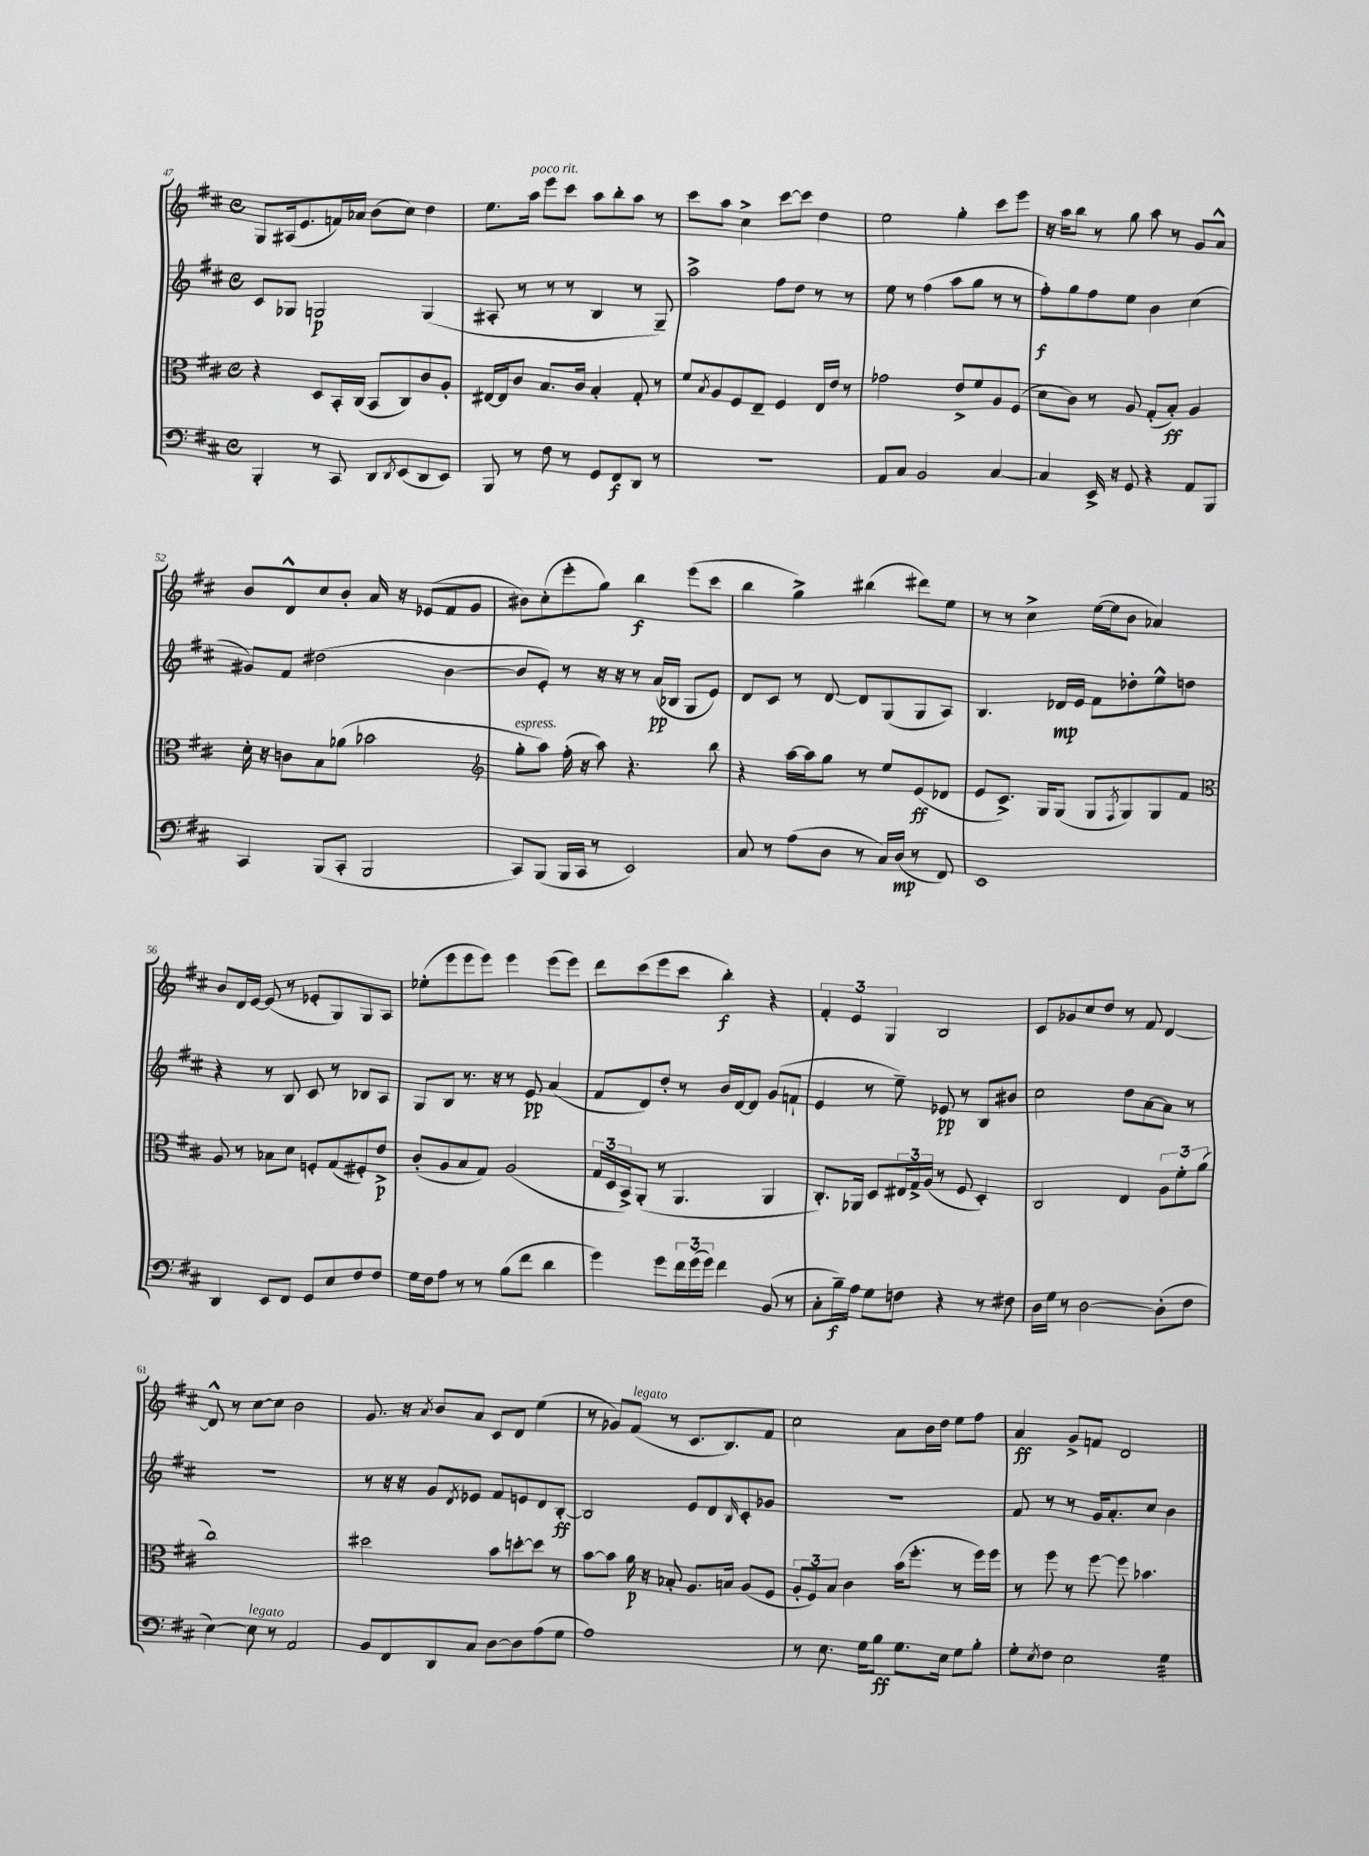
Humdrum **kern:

**kern	**dynam	**kern	**dynam	**kern	**dynam	**kern	**dynam
*part4	*part4	*part3	*part3	*part2	*part2	*part1	*part1
*staff4	*staff4	*staff3	*staff3	*staff2	*staff2	*staff1	*staff1
*clefF4	*	*clefC3	*	*clefG2	*	*clefG2	*
*k[f#c#]	*	*k[f#c#]	*	*k[f#c#]	*	*k[f#c#]	*
*M4/4	*	*M4/4	*	*M4/4	*	*M4/4	*
*met(c)	*	*met(c)	*	*met(c)	*	*met(c)	*
=47	=47	=47	=47	=47	=47	=47	=47
4BBB'/	.	4r	.	8c#/L	.	8G/L	.
.	.	.	.	8G-X/J	.	(16A#X/k	.
.	.	.	.	.	.	8.e/	.
8r	.	8D/L	.	2Gn/	p	.	.
8CC#/	.	16BB'/L	.	.	.	16fn/L)	.
.	.	(16C#/JJ	.	.	.	16a-X/JJ	.
8DD/L	.	8BB/L	.	.	.	(8b\L	.
8qDD/	.	.	.	.	.	.	.
(8EE/	.	8C#/)	.	.	.	8cc#\J)	.
8DD/	.	8c#/	.	(4G/	.	4dd\	.
8EE/J)	.	8A'/J	.	.	.	.	.
=48	=48	=48	=48	=48	=48	=48	=48
8BBB/	.	[16E#X/LL	.	8A#X'/	.	8.ee\L	.
.	.	16E#/J]	.	.	.	.	.
8r	.	8c#/J	.	8r	.	.	.
!	!	!	!	!	!	!LO:TX:a:i:t=poco rit.	!
.	.	.	.	.	.	16aa\Jk	.
8F#\	.	8.B/L	.	8r	.	8eee\L	.
8r	.	.	.	8r	.	8ccc#\J	.
.	.	16c#/Jk	.	.	.	.	.
8GG/L	.	4B'/	.	4B/	.	8aa\L	.
8FF#/	f	.	.	.	.	8bb'\	.
8DD/J	.	8G'/	.	8r	.	8aa\J	.
8r	.	8r	.	8G~/)	.	8r	.
=49	=49	=49	=49	=49	=49	=49	=49
1r	.	8f#/L	.	2aa^\	.	8ccc#\L	.
.	.	8qB/	.	.	.	.	.
.	.	8A/	.	.	.	8aa\J	.
.	.	8F#/	.	.	.	4cc#^\	.
.	.	8E~/J	.	.	.	.	.
.	.	4F#/	.	8ff#\L	.	[8ccc#\L	.
.	.	.	.	8dd\J	.	8ccc#\J]	.
.	.	16E/LL	.	8r	.	4dd\	.
.	.	16e/JJ	.	.	.	.	.
.	.	8r	.	8r	.	.	.
=50	=50	=50	=50	=50	=50	=50	=50
8AA/L	.	2g-X\	.	8ee\	.	2ee\	.
8C#/J	.	.	.	8r	.	.	.
2BB/	.	.	.	(4ff#\	.	.	.
.	.	8e^/L	.	8aa\L	.	4gg'\	.
.	.	8f#/	.	8gg\J	.	.	.
[4C#/	.	8A/	.	8r	.	8ccc#\L	.
.	.	(8F#/J	.	8r	.	8eee\J	.
=51	=51	=51	=51	=51	=51	=51	=51
4C#/]	.	8d\L	.	8ff#'\L)	f	16r	.
.	.	.	.	.	.	16aa\KL	.
.	.	8c#\J)	.	8gg\	.	8bb\J	.
16EE^/	.	8r	.	8ff#\	.	8r	.
16r	.	.	.	.	.	.	.
8GG/	.	8A/	.	8ee\J	.	8gg\	.
4r	.	(8G'/L	.	4b\	.	8aa\	.
.	.	8B'/J)	ff	.	.	8r	.
8AA/L	.	4A/	.	(4cc#\	.	8g/L	.
8BBB/J	.	.	.	.	.	8a^^/J	.
!!LO:LB:g=z
=52	=52	=52	=52	=52	=52	=52	=52
4CC#/	.	16d'\	.	8g#X/L)	.	8b/L	.
.	.	16r	.	.	.	.	.
.	.	8cn\L	.	8f#/J	.	8d^^/	.
(8BBB/L	.	8B\	.	(2dd#X\	.	8cc#/	.
8CC#'/J	.	(8a-X\J	.	.	.	8b'/J	.
2BBB/	.	2b-X\	.	.	.	16a/	.
.	.	.	.	.	.	16r	.
.	.	.	.	.	.	(8e-X/L	.
.	.	.	.	[4b\	.	8f#/	.
.	.	.	.	.	.	8g/J	.
=53	=53	=53	=53	=53	=53	=53	=53
*	*	*clefG2	*	*	*	*	*
!	!	!LO:TX:a:i:t=espress.	!	!	!	!	!
8CC#/L)	.	8gg'\L	.	8b/L]	.	8b#X\L)	.
(8BBB/J	.	8aa\J)	.	8e'/J)	.	(8cc#'\	.
16BBB/LL	.	(16ff#'\	.	8r	.	8eee'\	.
16CC#/JJ	.	16r	.	.	.	.	.
8r	.	8aa\)	.	16r	.	8gg\J)	.
.	.	.	.	16r	.	.	.
2EE/)	.	4.r	.	8r	.	4bb\	f
.	.	.	.	(16a/LL	pp	.	.
.	.	.	.	16B-X/JJ	.	.	.
.	.	.	.	8G/L	.	(8eee\L	.
.	.	8bb\	.	8e/J)	.	8ccc#\J	.
=54	=54	=54	=54	=54	=54	=54	=54
8C#/	.	4r	.	8d/L	.	4bb\	.
8r	.	.	.	8c#/J	.	.	.
(8A\L	.	[16aa\LL	.	8r	.	4gg^\)	.
.	.	16aa\J]	.	.	.	.	.
8D\J	.	8gg\J	.	[8d/	.	.	.
8r	.	8r	.	8d/L]	.	(4bb#X\	.
16C#/LL)	.	8ee/L	.	(8G/	.	.	.
(16D/JJ	mp	.	.	.	.	.	.
8r	.	(8e/	ff	8G/	.	8ddd#X\L)	.
8FF#/)	.	8d-X/J	.	8A/J)	.	8ee\J	.
=55	=55	=55	=55	=55	=55	=55	=55
1EE	.	8e/L	.	4.B/	.	8r	.
.	.	8.c#^/J)	.	.	.	8r	.
.	.	.	.	.	.	4cc#^\	.
.	.	16G/KL	.	.	.	.	.
.	.	(8G/J	.	16d-X/LL	mp	.	.
.	.	.	.	16e/JJ	.	.	.
.	.	8G/L	.	8f#\L	.	([16ee\LL	.
.	.	.	.	.	.	16ee\J]	.
.	.	8qF#/	.	.	.	.	.
.	.	8G/)	.	8dd-X'\	.	8b\J	.
.	.	8G/	.	8ee^^\	.	4a-X/)	.
.	.	8f#/J	.	8ddn\J	.	.	.
!!LO:LB:g=z
=56	=56	=56	=56	=56	=56	=56	=56
*	*	*clefC3	*	*	*	*	*
4DD/	.	8A/	.	4r	.	8b/L	.
.	.	8r	.	.	.	16d/L	.
.	.	.	.	.	.	[16e/JJ	.
8EE/L	.	8B-X\L	.	8r	.	(8e/]	.
8FF#/J	.	8d\J	.	8B/	.	8r	.
8GG/L	.	8Fn'/L	.	8c#/	.	8e-X'/L	.
8E/	.	(8G/	.	8r	.	8G/)	.
8F#/	.	8F#X'/)	.	8B-X/L	.	8G/	.
8F#/J	.	8e^/J	p	8A/J	.	8A/J	.
=57	=57	=57	=57	=57	=57	=57	=57
16G\LL	.	(8c#'/L	.	8G/L	.	(8ee-X'\L	.
16F#\J	.	.	.	.	.	.	.
8A\J	.	8A/	.	8B/J	.	8eee\	.
8r	.	8B/	.	8.r	.	8eee\	.
8r	.	8G/J)	.	.	.	8eee\J)	.
.	.	.	.	16r	.	.	.
(8B\L	.	(2A/	.	8r	.	4eee\	.
8f#\J	.	.	.	8e/	pp	.	.
4d\	.	.	.	(4a/	.	(8eee\L	.
.	.	.	.	.	.	8eee\J)	.
=58	=58	=58	=58	=58	=58	=58	=58
4g\)	.	24G/LL	.	8f#/L	.	8ddd\L	.
.	.	24D/	.	.	.	.	.
.	.	24BB^/J)	.	.	.	.	.
.	.	(8AA'/J	.	8d/)	.	(8ccc#\	.
8g\L	.	8r	.	8dd'/J	.	8eee\	.
24f#\L	.	4.AA/	.	8r	.	8ccc#\J	.
(24g\	.	.	.	.	.	.	.
24g\JJ)	.	.	.	.	.	.	.
4f#\	.	.	.	16b/LL	.	4bb'\)	f
.	.	.	.	[16d/J	.	.	.
.	.	.	.	8d/J]	.	.	.
(8BB/	.	4AA/	.	(8g/L	.	4r	.
8r	.	.	.	8fn`/J	.	.	.
=59	=59	=59	=59	=59	=59	=59	=59
8C#'\L	.	8.C#'/L)	.	4e/	.	6f#'/	.
16B~\L)	f	.	.	.	.	.	.
.	.	.	.	.	.	6e/	.
16A\JJ	.	16AA-X/Jk	.	.	.	.	.
8G\L	.	8D/L	.	8r	.	.	.
.	.	.	.	.	.	6G/	.
8Fn\J	.	24E#X/L	.	8ee~\)	.	.	.
.	.	24G^/	.	.	.	.	.
.	.	(24A/JJ	.	.	.	.	.
4r	.	8r	.	8e-X/	pp	2B/	.
.	.	8F#/	.	8r	.	.	.
8r	.	4D'/)	.	8B/L	.	.	.
8F#X\	.	.	.	8b#X/J	.	.	.
=60	=60	=60	=60	=60	=60	=60	=60
16D\LL	.	2C#/	.	2cc#\	.	8c#/L	.
16G\JJ	.	.	.	.	.	.	.
8r	.	.	.	.	.	8g-X/	.
[2D\	.	.	.	.	.	8cc#/	.
.	.	.	.	.	.	8dd/J	.
.	.	4E/	.	8dd\L	.	8r	.
.	.	.	.	[8a\	.	8f#/	.
(8D'\L]	.	12A\L	.	8a\J]	.	[4d/	.
.	.	12f#'\	.	.	.	.	.
8F#\J	.	.	.	8r	.	.	.
.	.	(12a\J	.	.	.	.	.
!!LO:LB:g=z
=61	=61	=61	=61	=61	=61	=61	=61
[4E\)	.	1cc#)	.	1r	.	8d^^/]	.
.	.	.	.	.	.	8r	.
!LO:TX:a:i:t=legato	!	!	!	!	!	!	!
8E\]	.	.	.	.	.	[8cc#\L	.
8r	.	.	.	.	.	8cc#\J]	.
2AA/	.	.	.	.	.	2b\	.
=62	=62	=62	=62	=62	=62	=62	=62
8BB/L	.	2dd#X\	.	8r	.	8.g/	.
8FF#/	.	.	.	16r	.	.	.
.	.	.	.	16r	.	16r	.
.	.	.	.	.	.	8qa/	.
8DD/	.	.	.	8g/L	.	8b/L	.
.	.	.	.	8qd/	.	.	.
8C#/J	.	.	.	8e-X/J	.	8a/J	.
[8D\L	.	8b\L	.	8f#/L	.	8c#/L	.
8D\]	.	[8ddn'\	.	8en/	.	8d/J	.
(8A\	.	8dd\J]	.	8d/	.	(4ee\	.
8G\J	.	8r	.	[8B'/J	ff	.	.
=63	=63	=63	=63	=63	=63	=63	=63
1A)	.	[8b\L	.	2B/]	.	8r	.
.	.	8b\J]	.	.	.	8g-X/L)	.
!	!	!	!	!	!	!LO:TX:a:i:t=legato	!
.	.	16a\	p	.	.	(8f#/J	.
.	.	16r	.	.	.	.	.
.	.	8B-X'/	.	.	.	8r	.
.	.	8.A/L	.	8e/L	.	8.c#/L	.
.	.	.	.	8d/	.	.	.
.	.	16Bn/Jk	.	.	.	8.B/)	.
.	.	.	.	16qqB/	.	.	.
.	.	(8A/L	.	8c#'/	.	.	.
.	.	8F#/J	.	8g-X/J	.	8f#/J	.
=64	=64	=64	=64	=64	=64	=64	=64
8r	.	12A'/L	.	1r	.	2cc#\	.
.	.	12F#/)	.	.	.	.	.
8.E\	.	.	.	.	.	.	.
.	.	12B/J	.	.	.	.	.
.	.	4c#\	.	.	.	.	.
16G\KL	.	.	.	.	.	.	.
8B\J	ff	.	.	.	.	.	.
8.G\L	.	(16b\KL	.	.	.	8a\L	.
.	.	8.ff#'\J	.	.	.	.	.
.	.	.	.	.	.	16b\L	.
16E\Jk	.	.	.	.	.	16dd\JJ	.
8G\L	.	8r	.	.	.	8ee\L	.
8B'\J	.	16ff#\LL)	.	.	.	8ff#\J	.
.	.	16ff#\JJ	.	.	.	.	.
=65	=65	=65	=65	=65	=65	=65	=65
8G'\L	.	8r	.	8f#/	.	4a/	ff
8qE/	.	.	.	.	.	.	.
8F#\J	.	8ff#\	.	8r	.	.	.
2E\	.	8r	.	8r	.	8g^/L	.
.	.	[8ff#\	.	16g/KL	.	8fn/J	.
.	.	.	.	8.a'/	.	.	.
.	.	8ff#\]	.	.	.	2d/	.
.	.	4.b-X\	.	8cc#/J	.	.	.
*tremolo	*	*	*	*	*	*	*
32G\LLL	.	.	.	4b\	.	.	.
32G\	.	.	.	.	.	.	.
32G\	.	.	.	.	.	.	.
32G\	.	.	.	.	.	.	.
32G\	.	.	.	.	.	.	.
32G\	.	.	.	.	.	.	.
32G\	.	.	.	.	.	.	.
32G\JJJ	.	.	.	.	.	.	.
*Xtremolo	*	*	*	*	*	*	*
==	==	==	==	==	==	==	==
*-	*-	*-	*-	*-	*-	*-	*-
